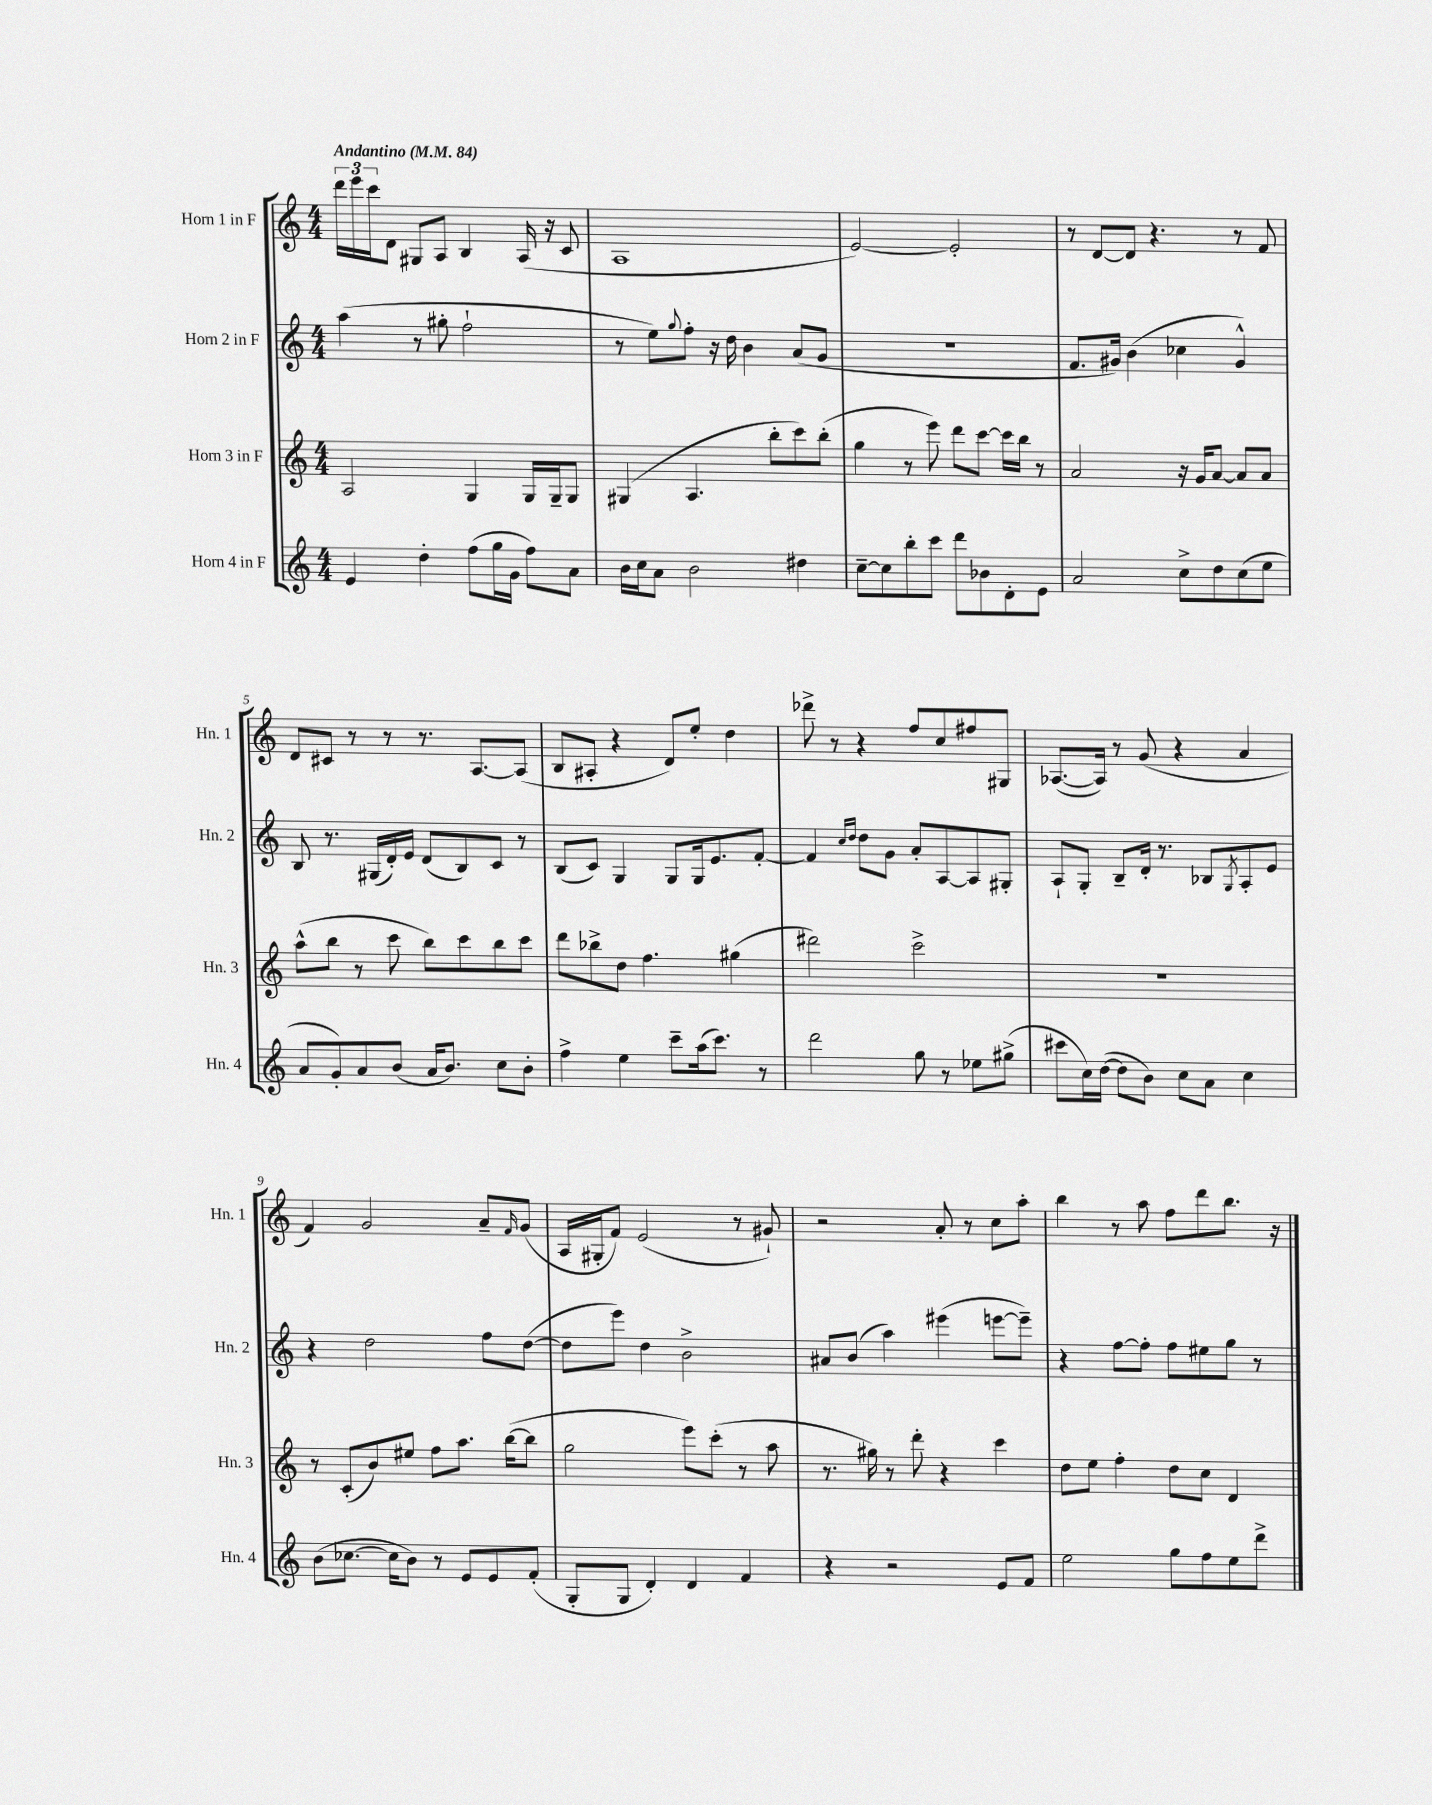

**kern	**kern	**kern	**kern
*staff4	*staff3	*staff2	*staff1
*clefG2	*clefG2	*clefG2	*clefG2
*k[]	*k[]	*k[]	*k[]
*M4/4	*M4/4	*M4/4	*M4/4
*MM84	*MM84	*MM84	*MM84
4e	2A	(4aa	24ddd
.	.	.	24eee
.	.	.	24ccc
.	.	.	8d
4dd'	.	8r	8G#
.	.	8gg#'	8A
(8ff	4G	2ff`	4B
16gg	.	.	.
16g	.	.	.
8ff)	16G	.	(16A
.	16G~	.	16r
8a	8G	.	8c
=	=	=	=
16b	(4G#	8r	1A
16cc	.	.	.
8a	.	8ee)	.
.	.	8qqgg	.
2b	4.A	8ff'	.
.	.	16r	.
.	.	16dd	.
.	.	4b	.
.	8bb'	.	.
4dd#	8ccc)	(8a	.
.	(8bb'	8g	.
=	=	=	=
[8cc~	4gg	1r	[2e)
8cc]	.	.	.
8bb'	8r	.	.
8ccc	8eee)	.	.
8ddd	8ddd	.	2e']
8b-	[8ccc	.	.
8d'	16ccc]	.	.
.	16bb	.	.
8e	8r	.	.
=	=	=	=
2a	2a	8.f	8r
.	.	.	[8d
.	.	16g#)	.
.	.	(4b	8d]
.	.	.	4.r
8cc^	16r	4cc-	.
.	16g	.	.
8dd	[8a	.	.
(8cc	8a]	4g#^^)	8r
8ee	8a	.	8f
=	=	=	=
8a	(8aa^^	8B	8d
8g')	8bb	8.r	8c#
8a	8r	.	8r
.	.	(16G#	.
(8b	8ccc	16d')	8r
.	.	16e	.
16a	8bb)	(8d	8.r
8.b)	.	.	.
.	8ccc	8B)	.
.	.	.	[8.A
8cc	8bb	8c	.
8b'	8ccc	8r	(8A]
=	=	=	=
4ff^	8ddd	(8B	8B
.	8bb-^	8c)	8A#'
4ee	8dd	4G	4r
.	4.ff	.	.
8ccc~	.	8G	8d)
(16aa	.	16G	8ee'
8.ccc)	.	8.e	.
.	(4gg#	.	4dd
8r	.	[8f'	.
=	=	=	=
2ddd	2ddd#)	4f]	8ddd-^
.	.	.	8r
.	.	16qqcc	.
.	.	16qqdd	.
.	.	8dd	4r
.	.	8g	.
8gg	2ccc^	8a'	8ff
8r	.	[8A	8cc
8ee-	.	8A]	8ff#
(8gg#^	.	8G#'	8G#
=	=	=	=
8ccc#	1r	8A`	([8.A-
16cc)	.	8G'	.
([16dd	.	.	16A-])
8dd]	.	8B~	8r
8b)	.	16d'	(8g
.	.	8.r	.
8cc	.	.	4r
8a	.	8B-	.
.	.	8qG	.
4cc	.	8A'	4a
.	.	8e	.
=	=	=	=
(8b	8r	4r	4f)
[8.cc-	(8c'	.	.
.	8b)	2dd	2g
16cc-]	.	.	.
8b)	8ee#	.	.
8r	8ff	.	.
8e	8.aa	.	.
8e	.	8ff	8a~
.	([16bb	.	.
.	.	.	16qqf
(8f'	8bb]	([8dd	(8g
=	=	=	=
8G'	2gg	8dd]	16A
.	.	.	16G#'
8G	.	8eee)	8f)
4d')	.	4dd	(2e
4d	8eee)	2b^	.
.	(8ccc'	.	.
4f	8r	.	8r
.	8aa	.	8g#`)
=	=	=	=
4r	8.r	8a#	2r
.	.	(8b	.
.	16gg#)	.	.
2r	8r	4aa)	.
.	8ddd'	.	.
.	4r	(4eee#	8a'
.	.	.	8r
8e	4ccc	[8eee	8cc
8f	.	8eee~])	8aa'
=	=	=	=
2ee	8dd	4r	4bb
.	8ee	.	.
.	4ff'	[8ff	8r
.	.	8ff']	8aa
8gg	8dd	8ff	8ff
8ff	8cc	8ee#	8ddd
8ee	4d	8gg	8.bb
8ddd^	.	8r	.
.	.	.	16r
==	==	==	==
*-	*-	*-	*-
